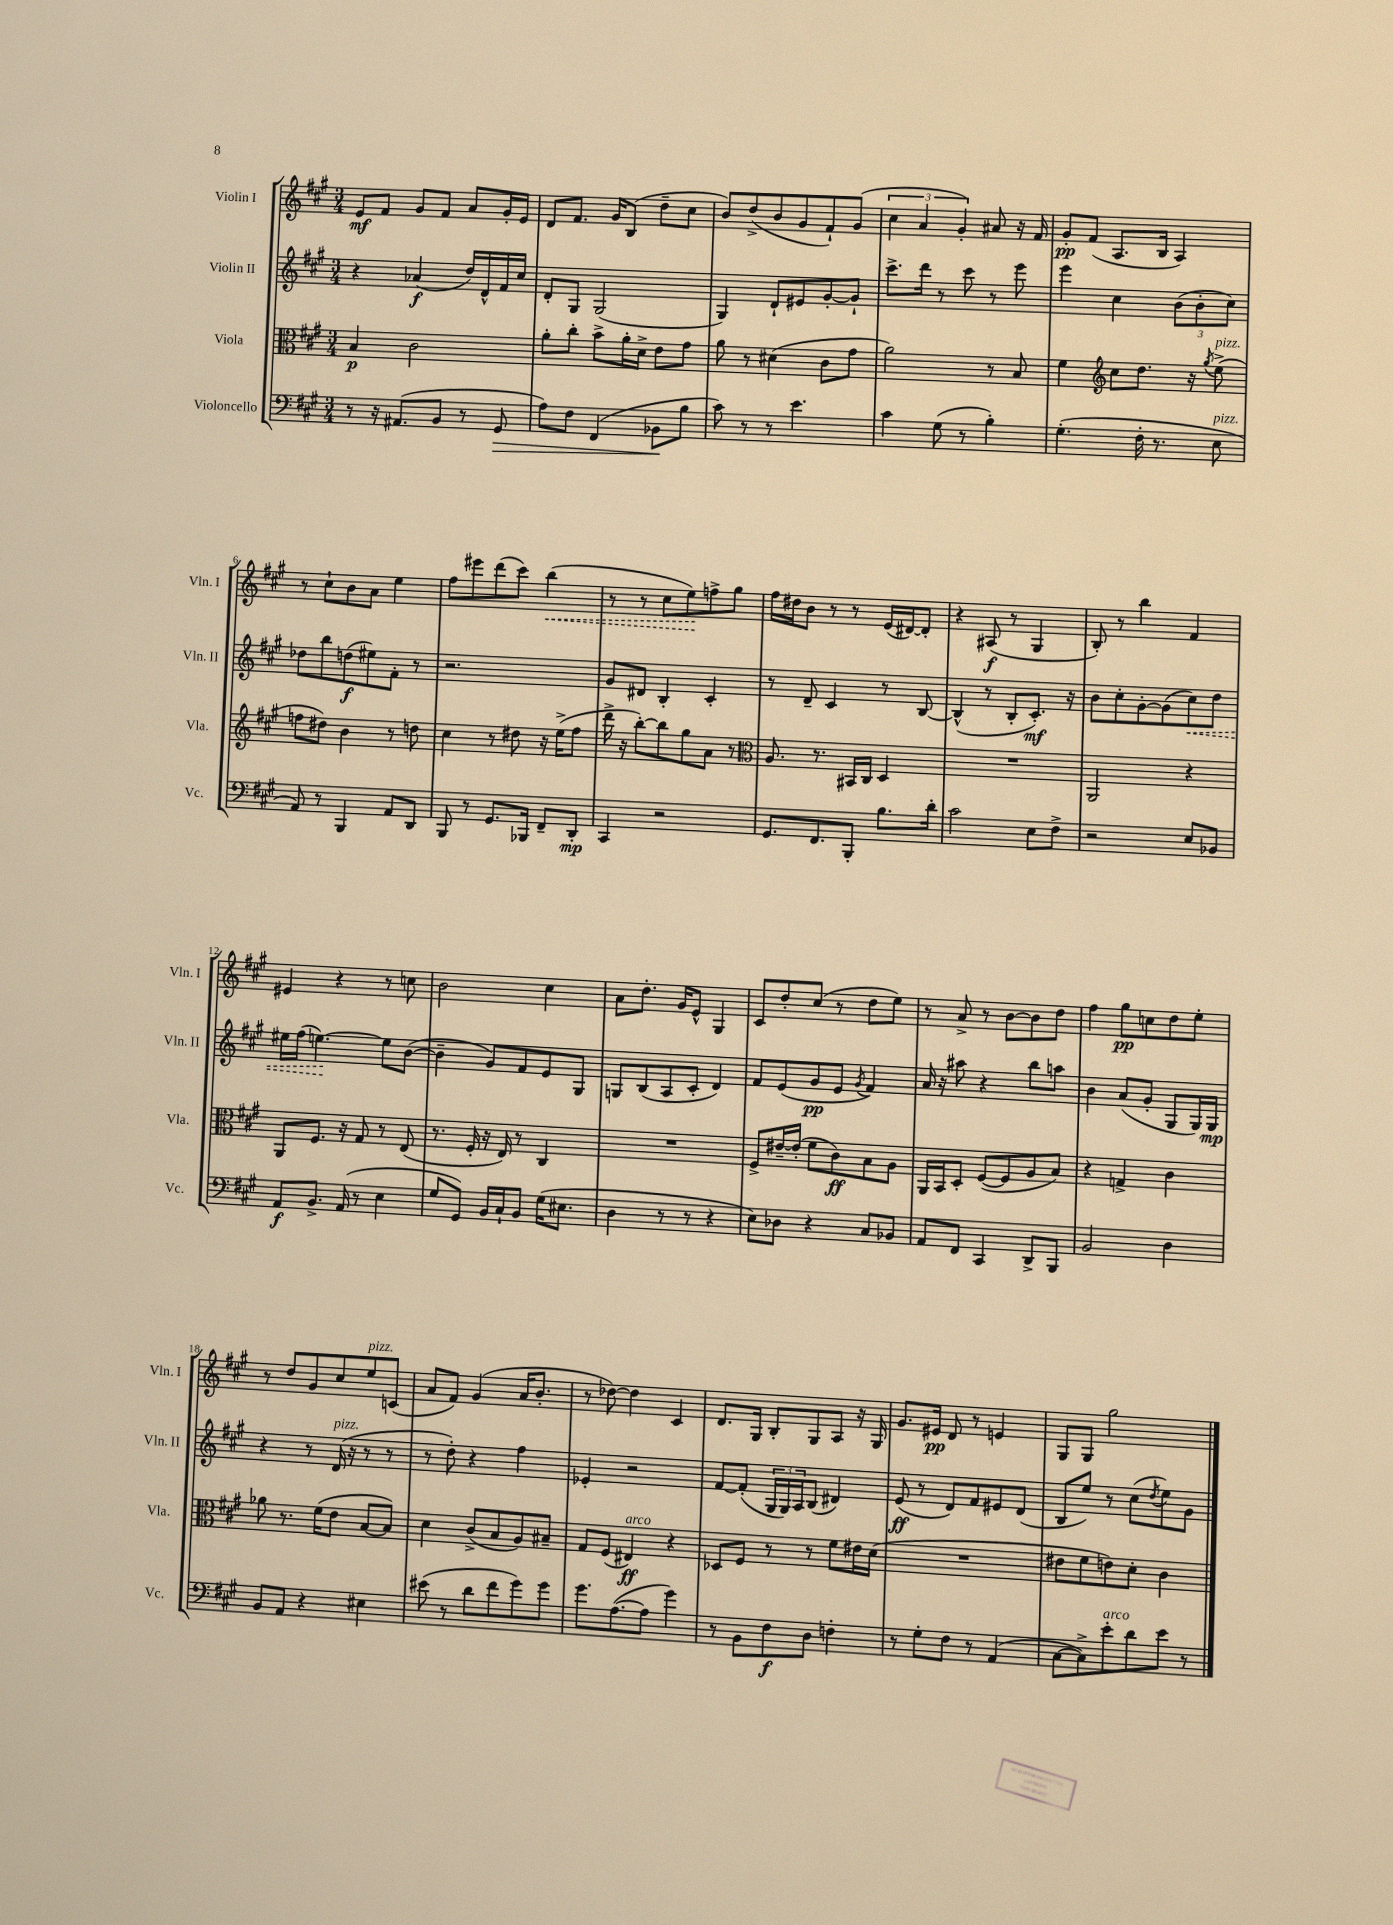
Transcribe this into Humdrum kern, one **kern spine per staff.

**kern	**kern	**kern	**kern
*staff4	*staff3	*staff2	*staff1
*clefF4	*clefC3	*clefG2	*clefG2
*k[f#c#g#]	*k[f#c#g#]	*k[f#c#g#]	*k[f#c#g#]
*M3/4	*M3/4	*M3/4	*M3/4
8r	4B	4r	8e
16r	.	.	8f#
(8.AA#	.	.	.
.	2c#	(4a-	8g#
8BB	.	.	8f#
8r	.	16dd)	8a
.	.	16d^^	.
8GG#	.	16f#	16g#'
.	.	16cc#	16e
=	=	=	=
8A)	8a'	8d'	8d
8F#	8cc#'	8G#	8.f#
(4FF#	8b^	(2G#	.
.	.	.	16g#
.	16a'	.	(8B
.	16d^	.	.
8BB-	8e	.	8dd~
8B	8g#	.	8cc#
=	=	=	=
8c#)	8a	4G#)	8b)
8r	8r	.	(8dd^
8r	(4d#	8d`	8b
4.e	.	8e#	8g#
.	8c#	[8g#'	8f#`)
.	8g#	8g#`]	(8g#
=	=	=	=
4c#	2a)	8.ccc#^	6cc#
.	.	.	6a
.	.	16ddd	.
(8G#	.	8r	.
.	.	.	6g#')
8r	.	8ccc#	.
4B')	8r	8r	8a#
.	8B	8eee	16r
.	.	.	16f#
=	=	=	=
(4.G#'	4f#	4eee	8g#'
.	.	.	(8f#
*	*clefG2	*	*
.	8cc#	4cc#	8.A
16F#'	8.dd	.	.
8.r	.	.	16B
.	.	(12b	4A)
.	16r	.	.
.	.	12b'	.
.	8qgg#	.	.
8E	(8ee^	.	.
.	.	12cc#)	.
=	=	=	=
8AA)	8ff	8dd-	8r
8r	8dd#)	8bb	8cc#`
4BBB	4b	(8dd	8b
.	.	8ee#)	8a
8AA	8r	8f#'	4ee
8DD	8dd	8r	.
=	=	=	=
8BBB	4cc#	2.r	8ff#
8r	.	.	8eee#
8.GG#	8r	.	(8ddd
.	8dd#	.	8ccc#)
16BBB-	.	.	.
8FF#~	16r	.	(4bb
.	(16ee^	.	.
8DD'	8ff#	.	.
=	=	=	=
4CC#	16ddd^	8g#	8r
.	16r	.	.
.	[8bb')	8d#	8r
2r	8bb]	4B'	8cc#
.	8gg#	.	8ee)
.	8a	4c#'	8ff^
.	8r	.	8gg#
=	=	=	=
*	*clefC3	*	*
8.GG#	8.A	8r	16ff#
.	.	.	16dd#
.	.	8d~	8b
8.FF#	8.r	.	.
.	.	4c#	8r
8BBB'	16BB#	.	8r
.	16C#	.	.
8.B	4D	8r	(16e
.	.	.	[16d#)
.	.	[8B	8d#']
16d'	.	.	.
=	=	=	=
2c#	2.r	(4B^^]	4r
.	.	8r	(8A#
.	.	8B'	8r
8E	.	8.c#')	4G#
8F#^	.	.	.
.	.	16r	.
=	=	=	=
2r	2AA	8b	8B')
.	.	8cc#'	8r
.	.	[8g#'	4bb
.	.	(8g#]	.
8E	4r	8cc#)	4f#
8BB-	.	8dd	.
=	=	=	=
8AA	8AA	16ee#	4e#
.	.	(16ff#	.
8.BB^	8.F#	[4.ee)	.
.	.	.	4r
(16AA	16r	.	.
8r	8G#	.	.
4E	8r	8ee]	8r
.	(8E	([8b	8cc
=	=	=	=
8G#	8.r	4b~]	2b
8GG#)	.	.	.
.	16F#'	.	.
16BB	16r	8g#)	.
16C#`	16E)	.	.
8BB	8r	8f#	.
(16G#	4C#	8e	4cc#
8.E#	.	.	.
.	.	8G#	.
=	=	=	=
4D	2.r	8G	8a
.	.	(8B	8.dd'
8r	.	8A	.
.	.	.	16g#
8r	.	8c#'	8e^^
4r	.	4d)	4G#
=	=	=	=
8E)	8F#^	8f#	8c#
8D-	[16e#~	(8e	8dd'
.	(16e#']	.	.
4r	8f#	8g#	(8cc#
.	8c#)	8e	8r
.	.	8qg#	.
8C#	8B	4f#)	8dd
8BB-	8A	.	8ee)
=	=	=	=
8AA	16AA	16a	8r
.	16BB	16r	.
8FF#	8D'	8aa#	8a^
4CC#	([8F#	4r	8r
.	8F#]	.	[8b
8DD^	8A	8bb	8b]
8BBB	8B)	8aa	8dd
=	=	=	=
2BB	4r	4b	4ff#
.	4G^	(8a	8gg#
.	.	8g#'	8cc
4D	4c#	8G#	8dd
.	.	16G#)	8ee'
.	.	16G#	.
=	=	=	=
8BB	8a-	4r	8r
8AA	8.r	.	8dd
4r	.	8r	8g#
.	(16f#	.	.
.	8e	(16d	8cc#
.	.	16r	.
4E#	[8B	8r	8ee
.	8B])	8r	(8c
=	=	=	=
(8e#	4d	8r	8a
8r	.	8dd')	8f#)
8d	(8c#^	4r	(4g#
8f#	8B	.	.
8g#)	8A)	4ff#	16a
.	.	.	8.b'
8g#	8B#~	.	.
=	=	=	=
8.g#	8G#	4e-'	8r
.	(8F#	.	[8dd-)
([8.A	.	.	.
.	4E#)	2r	4dd-]
8A]	.	.	.
4g#)	4r	.	4c#
=	=	=	=
8r	8D-	[8f#	8.d
8BB	8F#	(8f#']	.
.	.	.	16G#
8F#	8r	24G#	8B'
.	.	24G#)	.
.	.	24A	.
8D	8r	(8B	8G#
4F'	8f#	4d#)	8A
.	16e#	.	16r
.	(16d	.	16G#
=	=	=	=
8r	2.r	(8e	8.g#
8G#'	.	8r	.
.	.	.	16e#
8F#	.	8d)	8d
8r	.	8f#	8r
(4AA	.	8e#	4e
.	.	(8d	.
=	=	=	=
[8C#	8e#	8B	8G#
8C#^])	8f#	8ee)	8G#
8e'	8e)	8r	2gg#
8d	8d'	(8cc#	.
.	.	8qdd	.
8e	4c#	8ee)	.
8r	.	8g#	.
==	==	==	==
*-	*-	*-	*-
